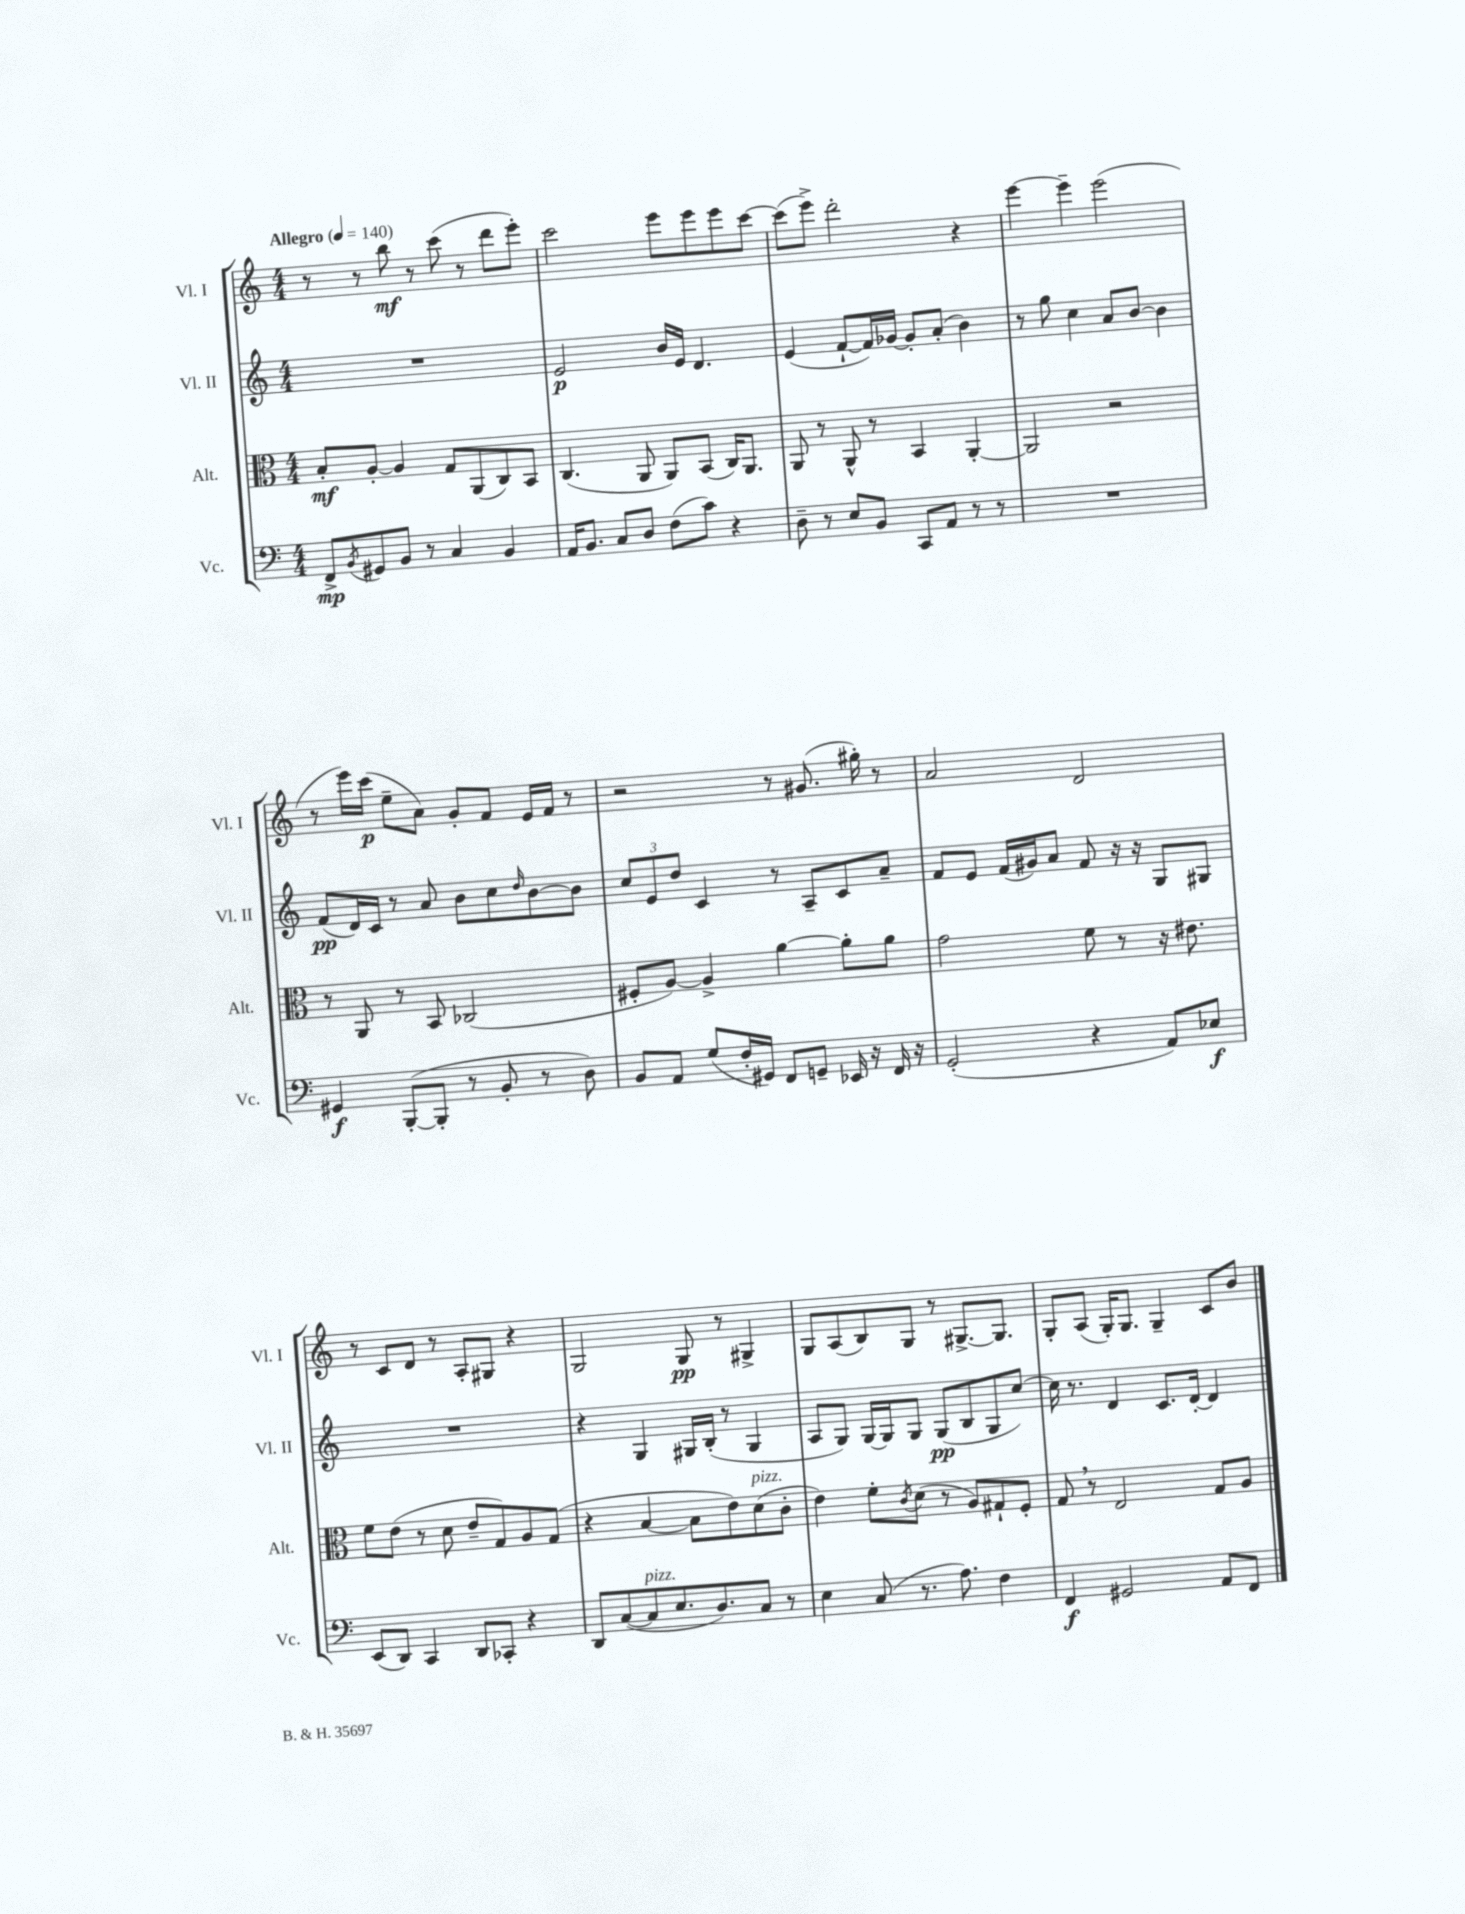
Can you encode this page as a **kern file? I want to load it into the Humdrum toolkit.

**kern	**kern	**kern	**kern
*staff4	*staff3	*staff2	*staff1
*clefF4	*clefC3	*clefG2	*clefG2
*k[]	*k[]	*k[]	*k[]
*M4/4	*M4/4	*M4/4	*M4/4
*MM140	*MM140	*MM140	*MM140
8FF^/L	8B'/L	1r	8r
8qBB/	.	.	.
8GG#/	[8A'/J	.	8r
8BB/J	4A/]	.	8bb\
8r	.	.	8r
4C/	8G/L	.	(8ccc\
.	(8AA/	.	8r
4BB/	8C/)	.	8ddd\L
.	8BB/J	.	8eee'\J)
=	=	=	=
16AA/LK	(4.C/	2e/	2ccc\
8.BB/J	.	.	.
8C/L	.	.	.
8D/J	8AA/	.	.
(8F\L	8AA/L)	16b/LL	8eee\L
.	.	16e/JJ	.
8c\J)	(8BB/J	4.d/	8eee\
4r	16C/LK)	.	8eee\
.	8.AA/J	.	.
.	.	.	[8ccc\J
=	=	=	=
8D~\	8AA/	(4e/	(8ccc\]L
8r	8r	.	8eee^\J)
8E/L	8AA^^/	[8f`/L	2ddd'\
8BB/J	8r	16f/]L)	.
.	.	[16g-/JJ	.
8CC/L	4BB/	8g-'/]L	.
8AA/J	.	(8a'/J	.
8r	[4AA'/	4b\)	4r
8r	.	.	.
=	=	=	=
1r	2AA/]	8r	[4eee\
.	.	8gg\	.
.	.	4cc\	4eee~\]
.	2r	8a/L	(2eee\
.	.	[8b/J	.
.	.	4b\]	.
=	=	=	=
4GG#/	8r	(8f/L	8r
.	8AA/	16d/L)	16eee\LL)
.	.	16c/JJ	(16ccc\JJ
([8BBB'/L	8r	8r	8ee~\L
8BBB'/]J	8BB/	8a/	8a\J)
8r	(2C-/	8b\L	8g'/L
8BB'/	.	8cc\	8f/J
.	.	16qqdd/	.
8r	.	[8b\	16e/LL
.	.	.	16f/JJ
8D\)	.	8b\]J	8r
=	=	=	=
8BB/L	8F#'/L	12cc/L	2r
.	.	12e/	.
8AA/J	[8A/J)	.	.
.	.	12dd/J	.
(8G/L	4A^/]	4c/	.
16F'/L	.	.	.
16GG#/JJ)	.	.	.
8FF/L	[4a\	8r	8r
8GG~/J	.	8A~/L	(8.g#/
16EE-/	8a'\]L	8c/	.
16r	.	.	16gg#'\)
16FF/	8a\J	8a~/J	8r
16r	.	.	.
=	=	=	=
(2GG'/	2g\	8f/L	2a/
.	.	8e/J	.
.	.	(16f/LL	.
.	.	16g#/J)	.
.	.	8a/J	.
4r	8f\	8f/	2d/
.	8r	16r	.
.	.	16r	.
8AA/L)	16r	8G/L	.
.	8.e#\	.	.
8E-/J	.	8G#/J	.
=	=	=	=
(8EE/L	8f\L	1r	8r
8DD/J)	(8e\J	.	8c/L
4CC/	8r	.	8d/J
.	8d\	.	8r
8DD/L	8e~/L	.	8A'/L
8CC-'/J	8G/)	.	8G#/J
4r	8A/	.	4r
.	(8G/J	.	.
=	=	=	=
8DD/L	4r	4r	2G/
([8C/	.	.	.
8C/]	[4B/	4G/	.
8.E/	.	.	.
.	8B\]L	16G#/LL	8G/
8.D/)	.	(16B'/JJ	.
.	8e\)	8r	8r
8C/J	(8d\	4G#/	4G#^/
8r	8c'\J	.	.
=	=	=	=
4E\	4e\)	8A/L	8G/L
.	.	8G/J)	(8A/
(8C/	8f'\L	[16G/LL	8B/)
.	.	16G/]J	.
.	8qc/	.	.
8.r	(8d\J	8G/J	8G/J
.	8r	(8G/L	8r
8.A\)	.	.	.
.	8A/L)	8B/	[8.G#^/L
4F\	8G#`/	8G/	.
.	.	.	8.G#/]J
.	8F'/J	[8cc/J)	.
=	=	=	=
4FF/	8G/	16cc\]	8G'/L
.	.	8.r	.
.	8r	.	(8A/J
2GG#/	2E/	4d/	16G'/LK)
.	.	.	8.G/J
.	.	8.c/L	4G~/
.	.	[16d'/Jk	.
8AA/L	8G/L	4d/]	8c/L
8FF/J	8A/J	.	8b/J
==	==	==	==
*-	*-	*-	*-
